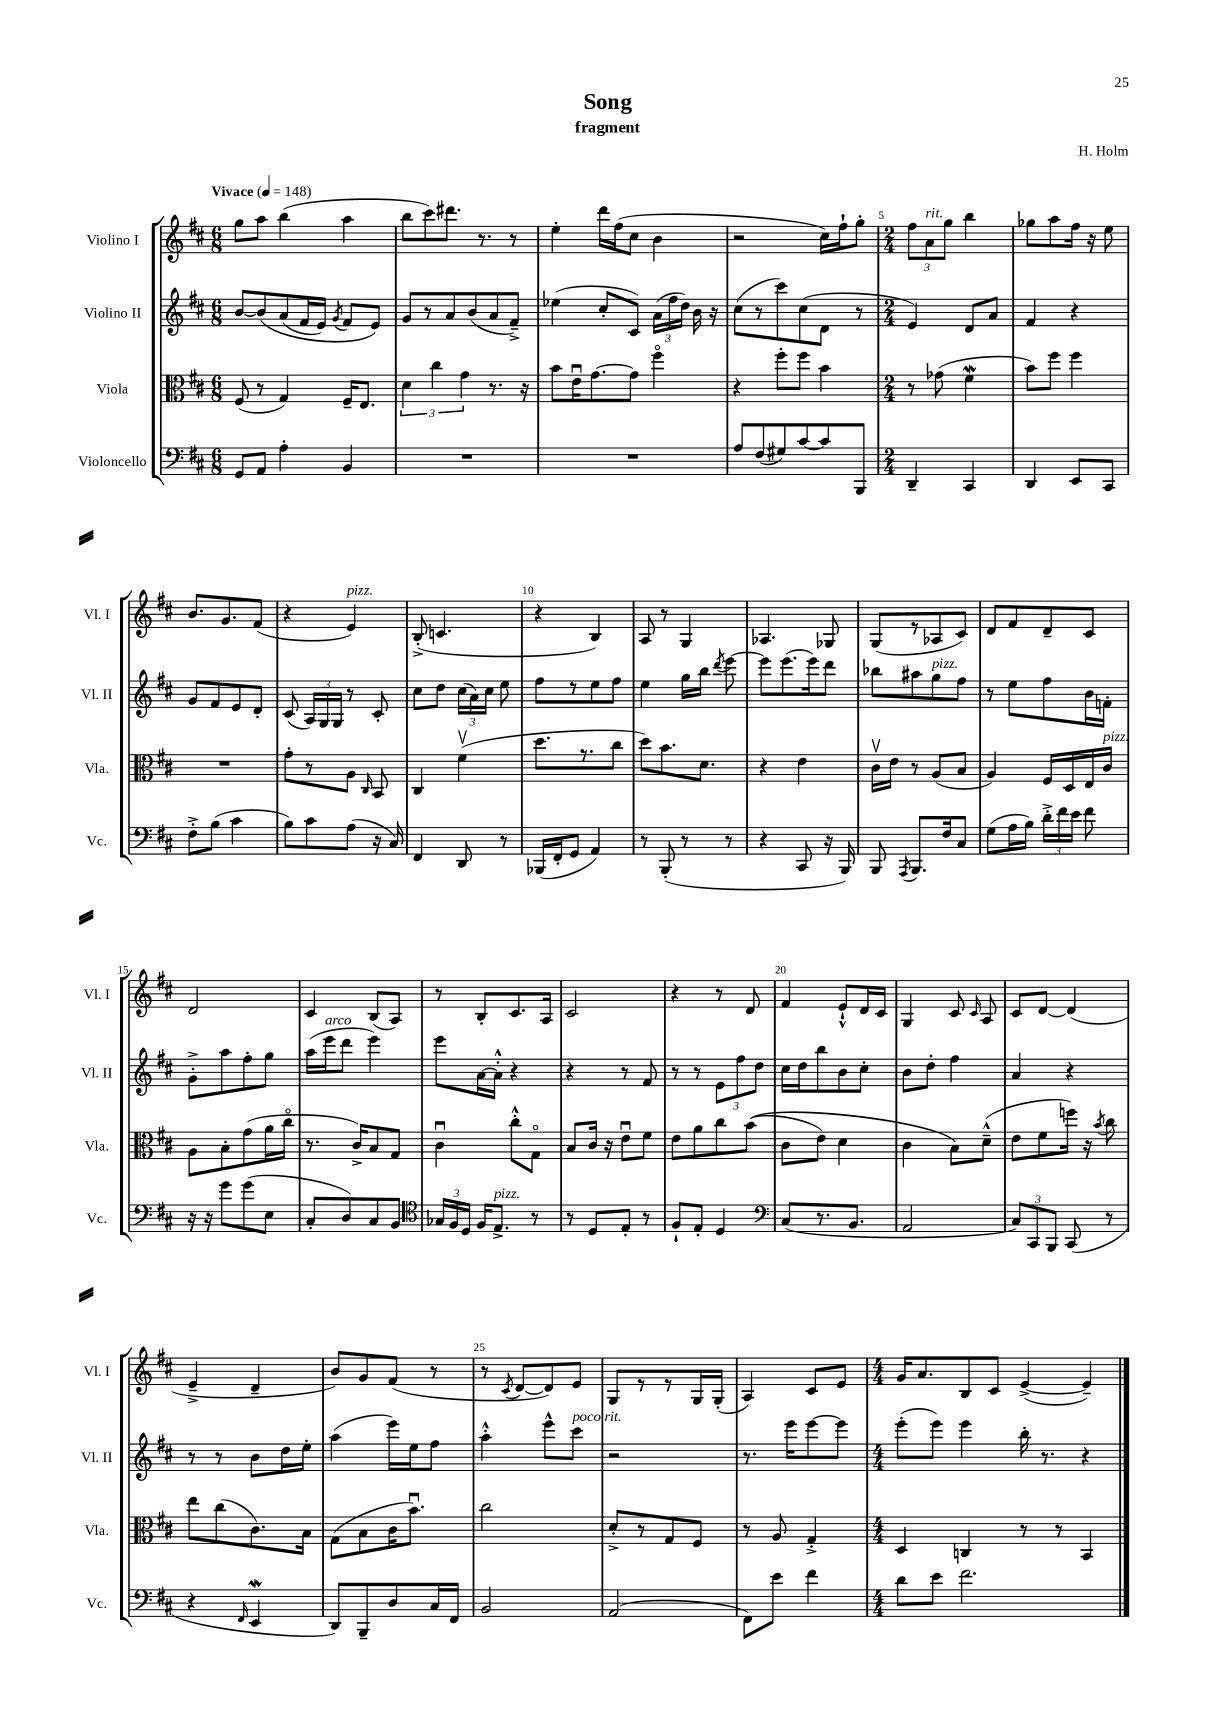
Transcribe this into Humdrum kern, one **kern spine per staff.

**kern	**kern	**kern	**kern
*staff4	*staff3	*staff2	*staff1
*clefF4	*clefC3	*clefG2	*clefG2
*k[f#c#]	*k[f#c#]	*k[f#c#]	*k[f#c#]
*M6/8	*M6/8	*M6/8	*M6/8
*MM148	*MM148	*MM148	*MM148
8GG	(8F#	[8b	8gg
8AA	8r	&(8b]	8aa
4A'	4G)	(8a	(4bb
.	.	16f#	.
.	.	16e)	.
.	.	8qg	.
4BB	16F#~	8f#	4aa
.	8.E	.	.
.	.	8e&)	.
=	=	=	=
2.r	6d	8g	8bb
.	.	8r	8ccc#)
.	6cc#	.	.
.	.	8a	8.ddd#
.	6g	.	.
.	.	(8b	.
.	.	.	8.r
.	8.r	8a	.
.	.	8f#~^)	8r
.	16r	.	.
=	=	=	=
2.r	8b	(4ee-	4ee'
.	16eu	.	.
.	[8.g	.	.
.	.	8cc#'	16ddd
.	.	.	(16ff#
.	8g]	8c#)	8cc#
.	4ff#o	(24a	4b
.	.	24ff#	.
.	.	24dd)	.
.	.	16b	.
.	.	16r	.
=	=	=	=
8A	4r	(8cc#	2r
(8F#	.	8r	.
8G#)	8ff#'	8ccc#)	.
[8c#	8ff#	(8cc#	.
8c#]	4b	8d	16cc#)
.	.	.	16ff#`
8BBB	.	8r	8gg'
=	=	=	=
*M2/4	*M2/4	*M2/4	*M2/4
4DD~	8r	4e)	12ff#
.	.	.	12a
.	(8g-	.	.
.	.	.	12gg
4CC#	4f#	8d	4bb
.	.	8a	.
=	=	=	=
4DD	8b)	4f#	8gg-
.	8ff#	.	8aa
8EE	4ff#	4r	16ff#
.	.	.	16r
8CC#	.	.	8ee
=	=	=	=
8F#'^	2r	8g	8.b
(8B	.	8f#	.
.	.	.	8.g
4c#	.	8e	.
.	.	8d'	(8f#
=	=	=	=
8B)	8g'	(8c#	4r
8c#	8r	24A)	.
.	.	24G	.
.	.	24G	.
(8A	8A	8r	4e)
.	16qqC#	.	.
16r	8BB	8c#'	.
16C#)	.	.	.
=	=	=	=
4FF#	4C#	8cc#	(8B'^
.	.	8dd	4.c
8DD	(4f#v	(24cc#	.
.	.	24a)	.
.	.	24cc#	.
8r	.	8ee	.
=	=	=	=
(16BBB-	8.dd	8ff#	4r
16FF#'	.	.	.
8GG	.	8r	.
.	8.r	.	.
4AA)	.	8ee	4B)
.	8cc#	8ff#	.
=	=	=	=
8r	8dd)	4ee	8A
(8BBB'	8.b	.	8r
8r	.	16gg	4G
.	8.d	16bb	.
.	.	8qddd	.
8r	.	[8eee	.
=	=	=	=
4r	4r	8eee]	4.A-
.	.	(8.eee	.
8CC#	4e	.	.
.	.	16eee)	.
16r	.	8ddd	8G-
16BBB)	.	.	.
=	=	=	=
8BBB	16c#v	8bb-	(8G
.	16e	.	.
8qAAA	.	.	.
8.BBB	8r	8aa#	8r
.	(8A	8gg	8A-
16F#	.	.	.
8C#	8B	8ff#	8c#)
=	=	=	=
(8G	4A)	8r	8d
16A	.	8ee	8f#
16B)	.	.	.
24d'^	16F#	8ff#	8d~
24f#	.	.	.
.	16D	.	.
24e	.	.	.
8f#	16E	16b	8c#
.	16c#	16f'	.
=	=	=	=
16r	8A	8g'^	2d
16r	.	.	.
8g	8B'	8aa	.
(8g	(8g	8ff#'	.
8E	16a	8gg	.
.	16cc#o	.	.
=	=	=	=
8C#'	8.r	(16aa	4c#
.	.	16eee	.
8D)	.	8ddd	.
.	16c#^)	.	.
8C#	8B	4eee)	(8B
8BB	8G	.	8A)
=	=	=	=
*clefC4	*	*	*
24G-	4c#u	8eee	8r
24F#	.	.	.
24D	.	.	.
16F#	.	[16a	8B'
8.E^	.	16a'^^]	.
.	8cc#'^^	4r	8.c#
8r	8Go	.	.
.	.	.	16A
=	=	=	=
8r	8B	4r	2c#
8D	16c#	.	.
.	16r	.	.
8E'	8eu	8r	.
8r	8f#	8f#	.
=	=	=	=
8F#`	8e	8r	4r
8E'	8a	8r	.
4D	8cc#	12e	8r
.	.	12ff#	.
.	&((8b	.	8d
.	.	12dd	.
=	=	=	=
*clefF4	*	*	*
(8C#	8c#	16cc#	4f#
.	.	16dd	.
8.r	8e)	8bb	.
.	4d	8b	8e`^^
8.BB	.	.	.
.	.	8cc#'	16d
.	.	.	16c#
=	=	=	=
2AA	4c#	8b	4G
.	.	8dd'	.
.	8B&)	4ff#	8c#
.	.	.	16qqc#
.	(8d~^^	.	8A
=	=	=	=
12C#)	8e	4a	8c#
12CC#	.	.	.
.	8f#	.	[8d
12BBB	.	.	.
(8CC#	16ff)	4r	(4d]
.	16r	.	.
.	8qb	.	.
8r	8cc#	.	.
=	=	=	=
4r	8ee	8r	4e~^
.	(8cc#	8r	.
16qqFF#	.	.	.
4EE	8.c#)	8b	4d~
.	.	16dd	.
.	16B	16ee'	.
=	=	=	=
8DD)	(8G	(4aa	8b)
8BBB~	8B	.	8g
8D	16c#	16eee)	(8f#
.	8.bu)	16ee	.
16C#	.	8ff#	8r
16FF#	.	.	.
=	=	=	=
2BB	2cc#	4aa'^^	8r
.	.	.	8qc#
.	.	.	[8d
.	.	8eee^^	8d])
.	.	8ccc#	8e
=	=	=	=
(2AA	8d'^	2r	8G
.	8r	.	8r
.	8G	.	8r
.	8F#	.	16G
.	.	.	(16G'
=	=	=	=
8FF#)	8r	8.r	4A)
8e	8A	.	.
.	.	16eee	.
4f#	4G'^	[8eee	8c#
.	.	8eee]	8e
=	=	=	=
*M4/4	*M4/4	*M4/4	*M4/4
8d	4D	(8eee'	16g
.	.	.	8.a
8e	.	8eee)	.
2.f#	4C	4eee	8B
.	.	.	8c#
.	8r	16bb'	([4e^
.	.	8.r	.
.	8r	.	.
.	4BB	4r	4e~])
==	==	==	==
*-	*-	*-	*-
